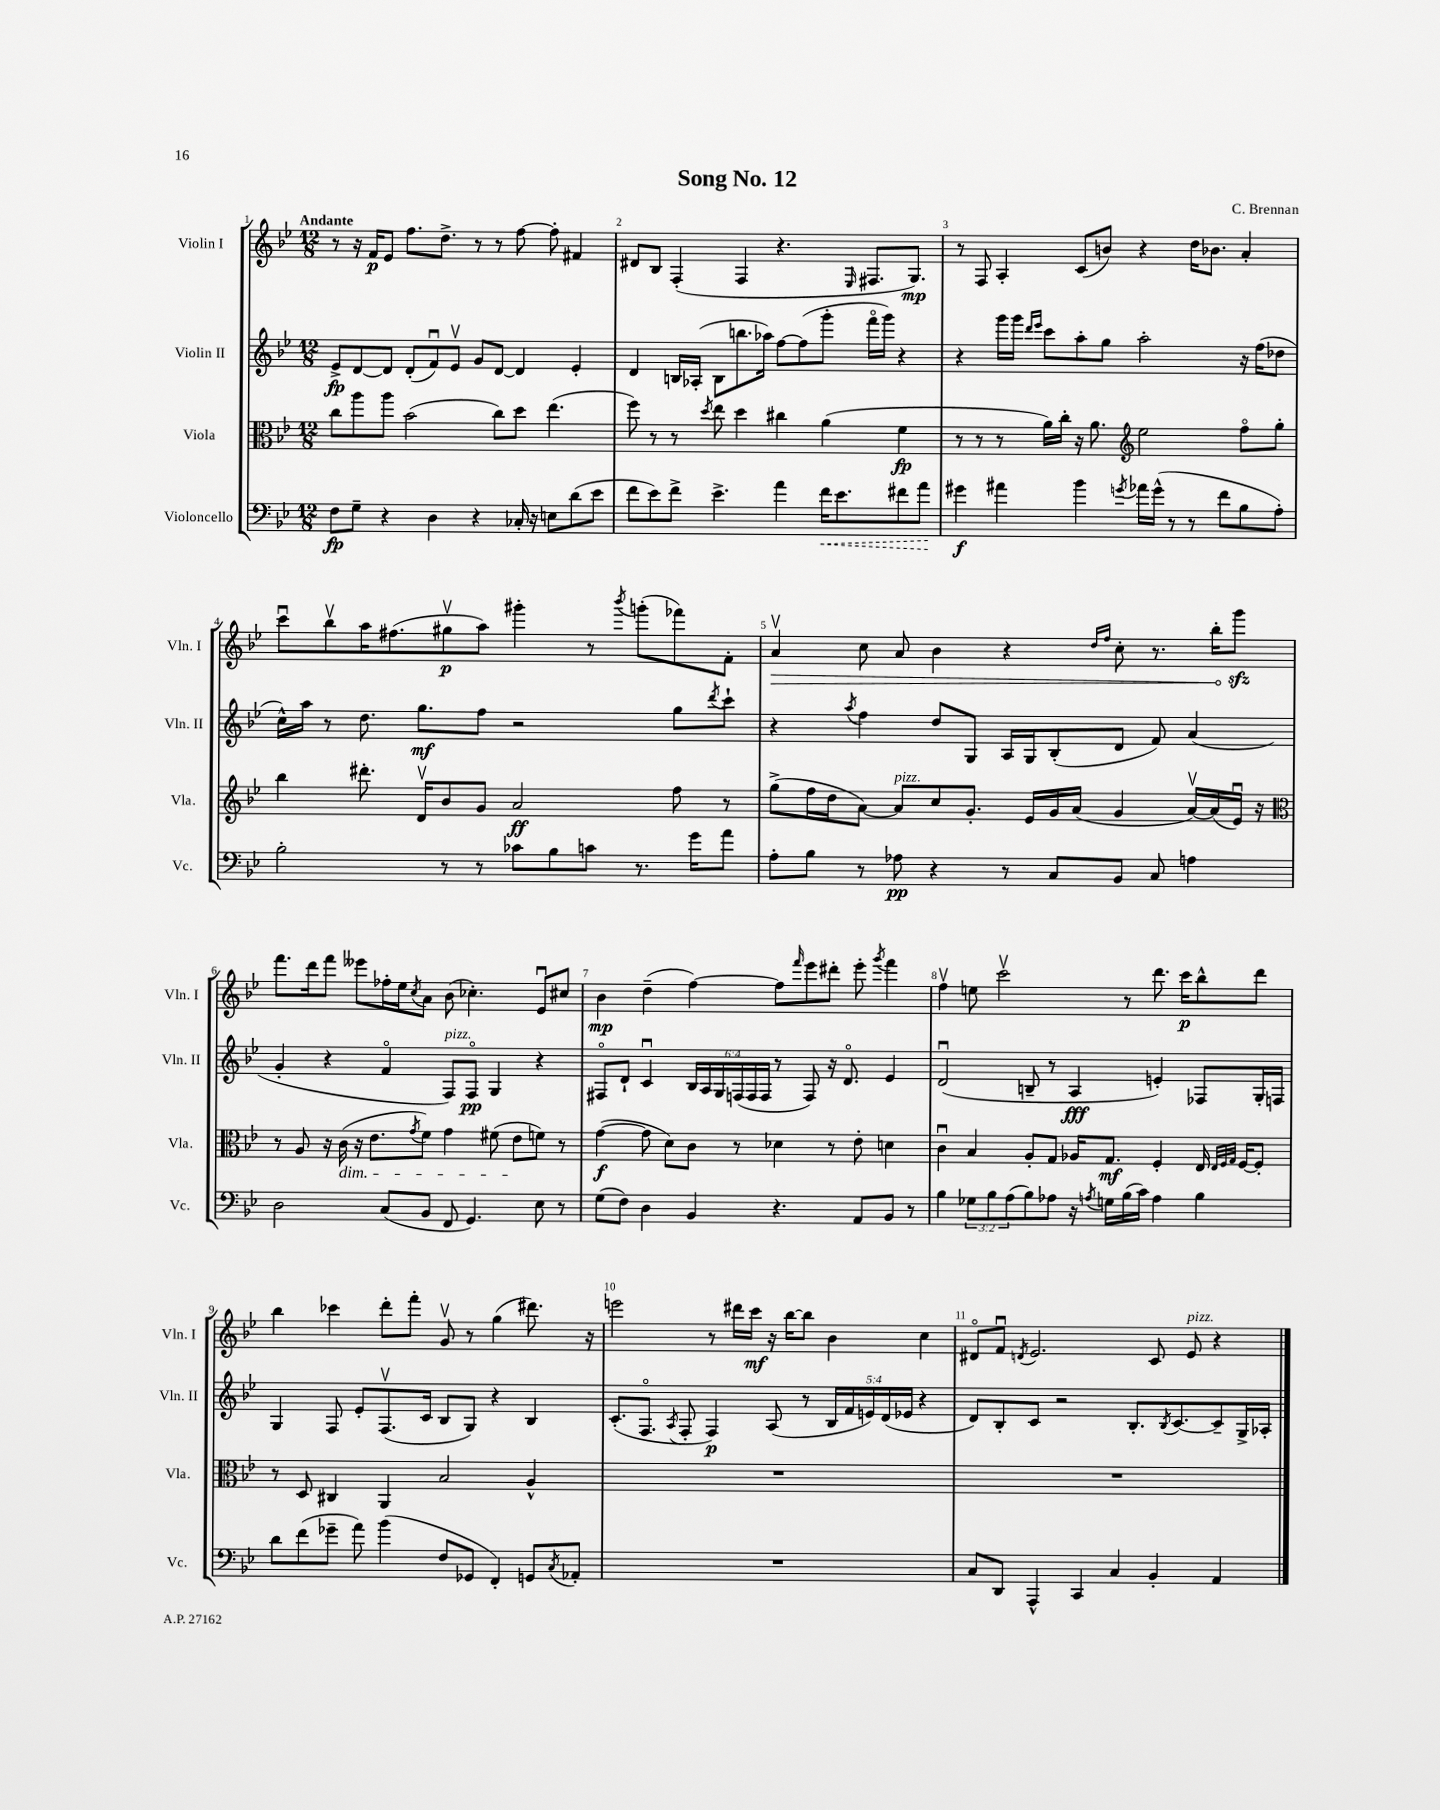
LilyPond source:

\header { title = "Song No. 12" composer = "C. Brennan" }
<<
\new StaffGroup <<
\new Staff = "s0" \with { instrumentName = "Violin I" shortInstrumentName = "Vln. I" } {
    \clef treble \key bes \major \numericTimeSignature \time 12/8 \tempo "Andante"
    r8 r16 f'16\p ees'8 f''8. d''8.-> r8 r8 f''8~ f''8-. fis'4 |
    dis'8 bes8 f4-.( f4 r4. \grace { ees16 } fis8. g8.\mp) |
    r8 f8 a4-. c'8( b'8) r4 d''16 bes'8. a'4-. |
    c'''8\downbow bes''8\upbow a''16 fis''8.( gis''8\upbow\p a''8) gis'''4-. r8 \acciaccatura { bes'''8 } g'''8-.( fes'''8) f'8-. |
    \once \override Hairpin.circled-tip = ##t a'4\upbow\> c''8 a'8 bes'4 r4 \grace { d''16 f''16 } c''8-. r8. bes''16-.\! g'''8\sfz |
    f'''8. d'''16 f'''8 eeses'''8 fes''16-. ees''16 \acciaccatura { c''8 } a'8 bes'8( ces''4.-.) ees'8\downbow cis''8 |
    bes'4\mp d''4--( f''4~) f''8 \grace { f'''16 } ees'''8 dis'''8-. ees'''8-. \acciaccatura { g'''8 } f'''4 |
    f''4\upbow e''8 c'''2\upbow r8 d'''8. c'''16\p bes''8-^ d'''8 |
    bes''4 ces'''4 d'''8-. f'''8-. g'8\upbow r8 g''4( dis'''8.) r16 |
    e'''2 r8 dis'''16 c'''16\mf r16 bes''16~ bes''8 bes'4 c''4 |
    dis'8\flageolet f'8\downbow \acciaccatura { d'8 } ees'2. c'8 ees'8^\markup { \italic "pizz." } r4 \bar "|." |
}
\new Staff = "s1" \with { instrumentName = "Violin II" shortInstrumentName = "Vln. II" } {
    \clef treble \key bes \major \numericTimeSignature \time 12/8 \override Staff.TupletNumber.text = #tuplet-number::calc-fraction-text
    ees'8->\fp d'8~ d'8 d'8-.( f'8\downbow) ees'8\upbow g'8 d'8~ d'4 ees'4-. |
    d'4 b16 aes16-.( b8 b''8. aes''16) f''8~ f''8( g'''8-. f'''16\flageolet g'''16) r4 |
    r4 g'''16 g'''16 \grace { d'''16 ees'''16 } c'''8 a''8-. g''8 a''2-. r16 f''16( des''8 |
    c''16-^) a''16 r8 d''8. g''8.\mf f''8 r2 g''8 \acciaccatura { d'''8 } c'''8-! |
    r4 \acciaccatura { a''8 } f''4 d''8 g8 a16 g16 bes8-.( d'8 f'8) a'4( |
    g'4-. r4 f'4\flageolet f8^\markup { \italic "pizz." }) f8\flageolet\pp g4 r4 |
    fis8\flageolet d'8-! c'4\downbow \tuplet 6/4 { bes16 a16 g16 f16( f16 f16 } r8 f8) r16 d'8.\flageolet ees'4 |
    d'2\downbow( b8-- r8 a4\fff e'4-.) fes8 g16-. f16 |
    g4 f8 ees'8-. f8.\upbow( c'16 bes8 g8) r4 bes4 |
    c'8.-.( f8.\flageolet \acciaccatura { a8 } f8-. f4\p) a8( r8 \tuplet 5/4 { bes16 f'16 e'16) d'16( ees'16 } r4 |
    d'8) bes8-. c'8 r2 bes8.-. \acciaccatura { bes8 } c'8.~ c'8-- g16-> aes16-. \bar "|." |
}
\new Staff = "s2" \with { instrumentName = "Viola" shortInstrumentName = "Vla." } {
    \clef alto \key bes \major \numericTimeSignature \time 12/8
    c''8 a''8 a''8 bes'2( c''8) d''8 ees''4.( |
    f''8) r8 r8 \acciaccatura { d''8 } ees''8 d''4 cis''4 a'4( f'4\fp |
    r8 r8 r8 a'16) c''16-. r16 a'8. \clef treble ees''2 f''8\flageolet g''8-. |
    bes''4 dis'''8.-. d'16\upbow bes'8 g'8 a'2\ff f''8 r8 |
    g''8->( f''16 d''16 a'8~) a'8^\markup { \italic "pizz." } c''8 g'8.-. ees'16 g'16 a'16( g'4 a'16~\upbow) a'16( ees'16\downbow) r16 |
    \clef alto r8 a8 r16 c'16\dim( r16 ees'8. \acciaccatura { g'8 } f'8) g'4 fis'8( ees'8\! f'8) r8 |
    g'4~\f( g'8 d'8) c'8 r8 des'4 r8 ees'8-. d'4 |
    c'4\downbow bes4 a8-. g8 aes16 g8.\mf f4-. ees16 \grace { ees32 f32 g32 } f16~ f8-. |
    r8 d8 cis4 a,4 bes2 a4-^ |
    R1. |
    R1. \bar "|." |
}
\new Staff = "s3" \with { instrumentName = "Violoncello" shortInstrumentName = "Vc." } {
    \clef bass \key bes \major \numericTimeSignature \time 12/8 \override Staff.TupletNumber.text = #tuplet-number::calc-fraction-text
    f8\fp g8-- r4 d4 r4 ces16-. r16 e8 d'8( ees'8 |
    f'8 ees'8) f'8-> ees'4.-> a'4 \once \override Hairpin.style = #'dashed-line f'16\< ees'8. fis'8 a'8\! |
    gis'4\f ais'4 bes'4 \acciaccatura { g'8 } aes'16 g'16-^( r8 r8 f'8 bes8 a8-.) |
    bes2-. r8 r8 ces'8 bes8 c'8 r8. g'16 a'8 |
    a8-. bes8 r8 aes8\pp r4 r8 c8 bes,8 c8 a4 |
    d2 c8( bes,8 f,8 g,4.) ees8 r8 |
    g8( f8) d4 bes,4 r4. a,8 bes,8 r8 |
    bes4 \tuplet 3/2 { ges8 bes8 a8( } bes8) aes8 r16 \acciaccatura { a8 } g16 bes16( c'16) a4 bes4 |
    d'8 f'8( ges'8-- a'8) bes'4( f8 ges,8 f,4-.) g,8 \acciaccatura { c8 } aes,8-. |
    R1. |
    c8 d,8 a,,4-^ c,4 c4 bes,4-. a,4 \bar "|." |
}
>>
>>
\layout { \context { \Score \override BarNumber.break-visibility = ##(#f #t #t) barNumberVisibility = #all-bar-numbers-visible } }
